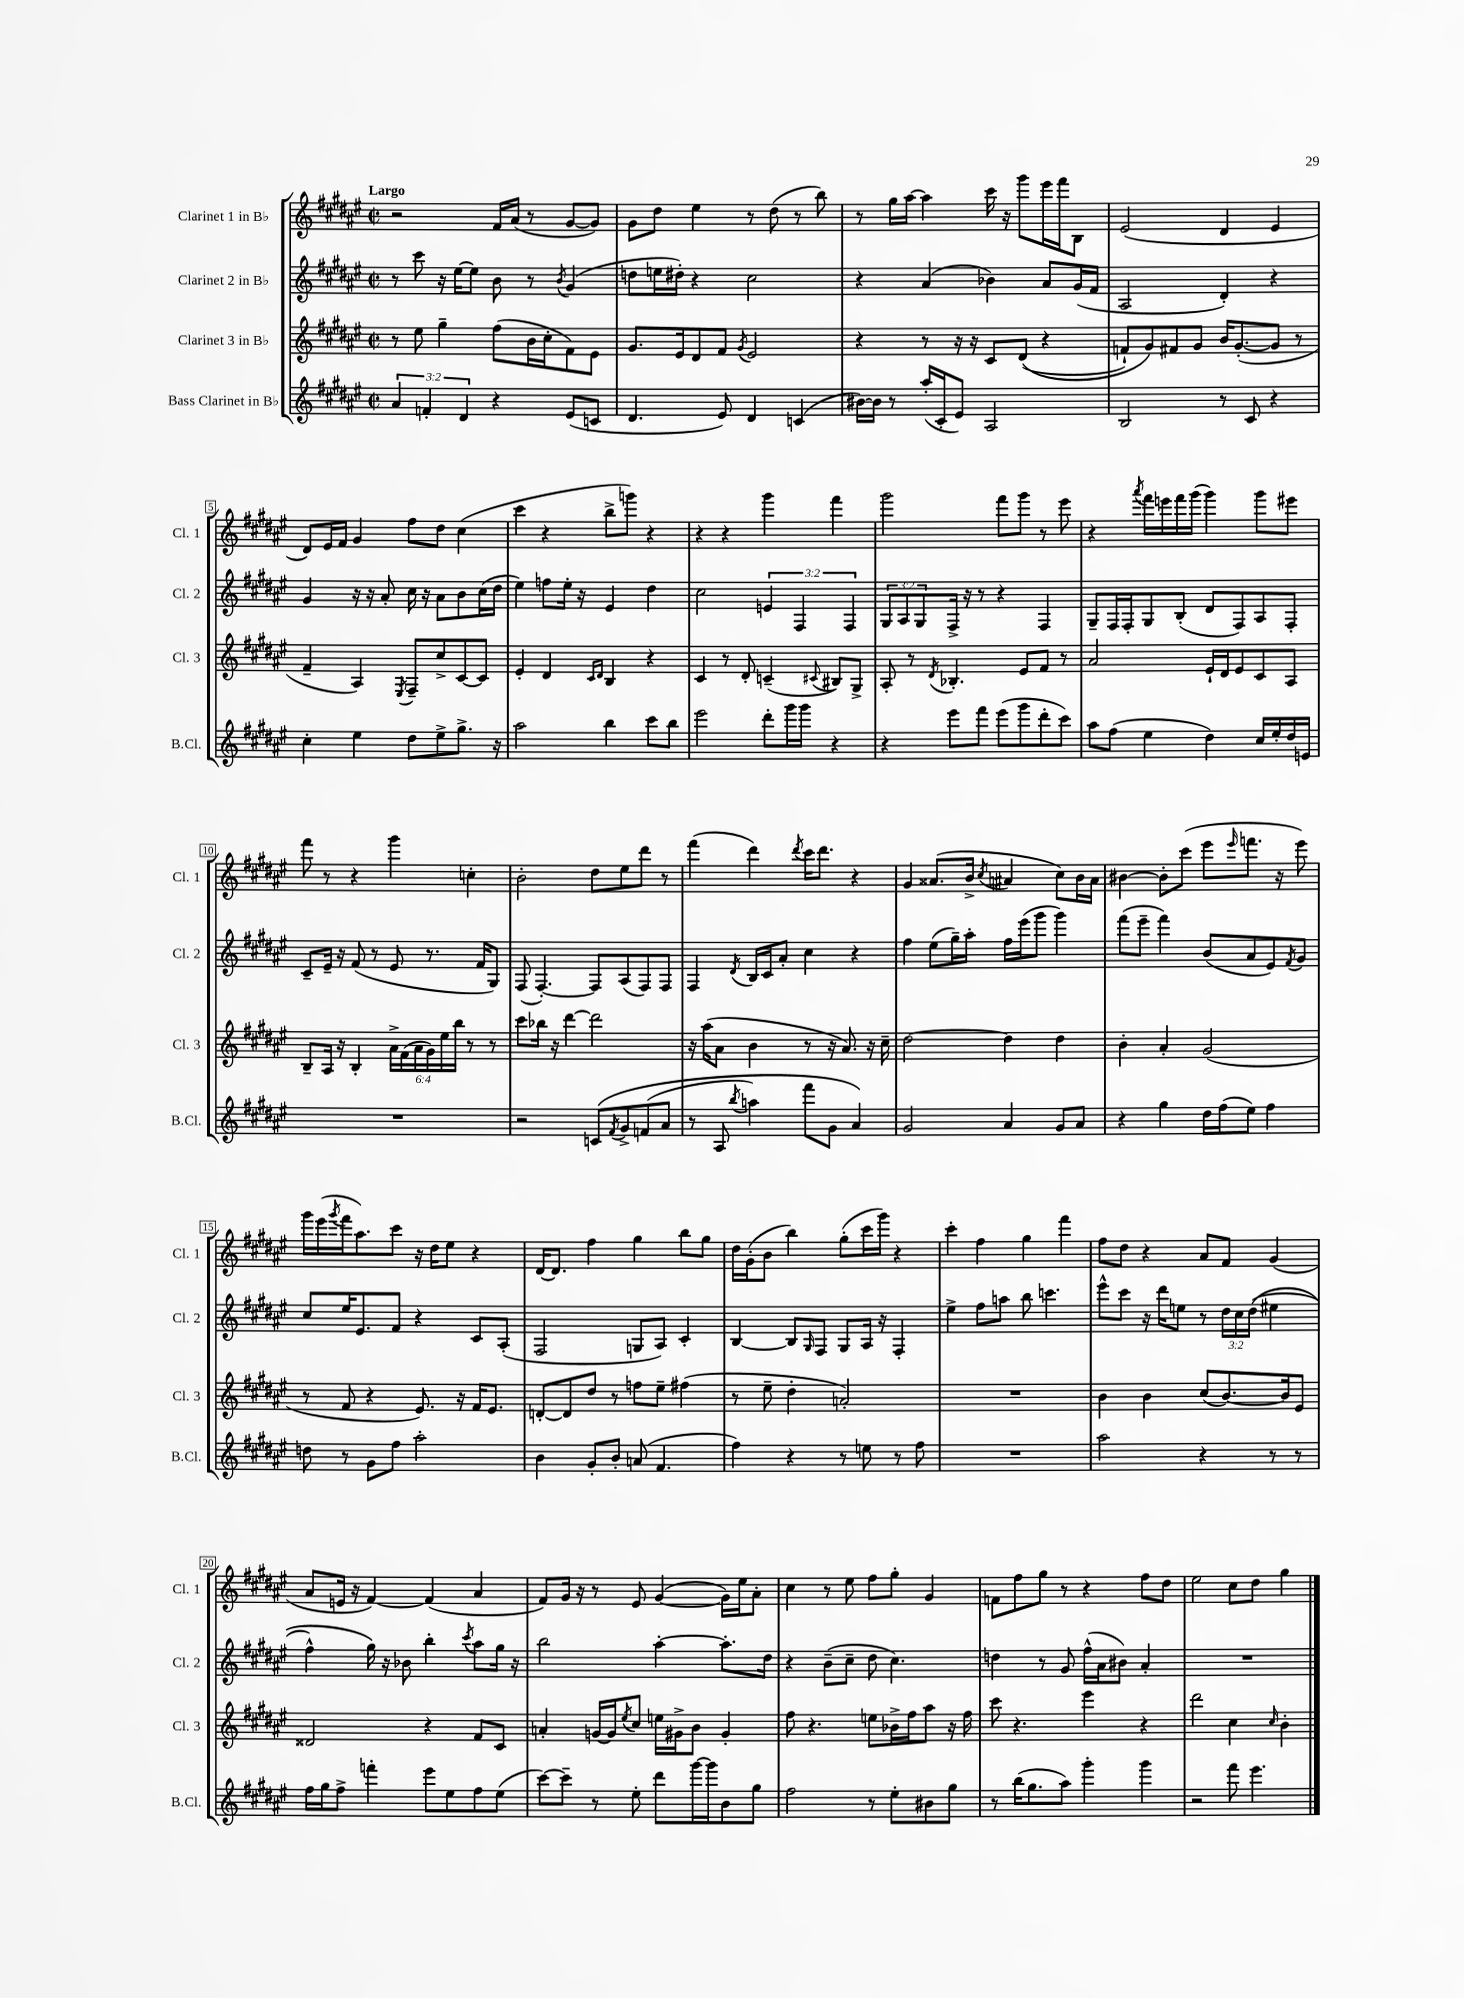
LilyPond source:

<<
\new StaffGroup <<
\new Staff = "s0" \with { instrumentName = "Clarinet 1 in Bb" shortInstrumentName = "Cl. 1" } {
    \clef treble \key fis \major \defaultTimeSignature \time 2/2 \tempo "Largo"
    r2 fis'16 ais'16( r8 gis'8~ gis'8) |
    gis'8 dis''8 eis''4 r8 dis''8( r8 b''8) |
    r8 gis''16 ais''16~ ais''4 cis'''16 r16 gis'''8 eis'''16 fis'''16 b8 |
    eis'2( dis'4 eis'4 |
    dis'8) eis'16 fis'16 gis'4 fis''8 dis''8 cis''4( |
    cis'''4 r4 b''8-> g'''8) r4 |
    r4 r4 gis'''4 fis'''4 |
    gis'''2 fis'''8 gis'''8 r8 eis'''8 |
    r4 \acciaccatura { ais'''8 } fis'''16 e'''16 fis'''16 gis'''16( gis'''4) gis'''8 eis'''8 |
    fis'''8 r8 r4 gis'''4 c''4-. |
    b'2-. dis''8 eis''8 dis'''8 r8 |
    fis'''4( dis'''4) \acciaccatura { dis'''8 } cis'''16 dis'''8. r4 |
    gis'4 aisis'8.( b'16-> \acciaccatura { cis''8 } ais'4 cis''8) b'16 ais'16 |
    bis'4~ bis'8-. cis'''8( eis'''8 \grace { eis'''16 } f'''8. r16 eis'''8) |
    gis'''16 eis'''16( \acciaccatura { gis'''8 } fis'''16 ais''8.) cis'''8 r16 dis''16 eis''8 r4 |
    dis'16~ dis'8. fis''4 gis''4 b''8 gis''8 |
    dis''16 gis'16-.( b'8 b''4) gis''8-.( cis'''16 gis'''16) r4 |
    cis'''4-. fis''4 gis''4 fis'''4 |
    fis''8 dis''8 r4 ais'8 fis'8 gis'4( |
    ais'8 e'16 r16 fis'4~) fis'4( ais'4 |
    fis'8) gis'16 r16 r8 eis'8 gis'4~( gis'16) eis''16 ais'8-. |
    cis''4 r8 eis''8 fis''8 gis''8-. gis'4 |
    f'8 fis''8 gis''8 r8 r4 fis''8 dis''8 |
    eis''2 cis''8 dis''8 gis''4 \bar "|." |
}
\new Staff = "s1" \with { instrumentName = "Clarinet 2 in Bb" shortInstrumentName = "Cl. 2" } {
    \clef treble \key fis \major \defaultTimeSignature \time 2/2 \override Staff.TupletNumber.text = #tuplet-number::calc-fraction-text
    r8 cis'''8 r16 eis''16~ eis''8 b'8 r8 \acciaccatura { b'8 } gis'4( |
    d''8 e''16 dis''16-.) r4 cis''2 |
    r4 ais'4( bes'4) ais'8 gis'16( fis'16 |
    ais2 dis'4-.) r4 |
    gis'4 r16 r16 ais'8-. cis''16 r16 ais'8 b'8 cis''16( dis''16 |
    eis''4) f''8 eis''16-. r16 eis'4 dis''4 |
    cis''2 \tuplet 3/2 { e'4 fis4 fis4 } |
    \tuplet 3/2 { gis8 ais8 gis8 } fis16-> r16 r8 r4 fis4 |
    gis8-- fis16 fis16-. gis8 b8-.( dis'8 fis8) ais8 fis8-. |
    cis'8-- eis'16-- r16 fis'8( r8 eis'8 r8. fis'16 gis8) |
    fis8( fis4.~-.) fis8 ais8( fis8) fis8 |
    fis4 \acciaccatura { dis'8 } b16 cis'16 ais'8-. cis''4 r4 |
    fis''4 eis''8( gis''16--) ais''16-. fis''16 eis'''16( gis'''8 gis'''4) |
    fis'''8( eis'''8-- fis'''4) b'8( ais'8 eis'8) \acciaccatura { fis'8 } gis'8 |
    cis''8 eis''16 eis'8. fis'8 r4 cis'8 ais8-.( |
    fis2 g8 ais8) cis'4-. |
    b4~ b8 \grace { gis16 } fis8 gis8 ais16 r16 fis4-. |
    eis''4-> fis''8 a''8 b''8 c'''4. |
    eis'''8-^ cis'''8 r16 dis'''16 e''8 r8 \tuplet 3/2 { dis''16 cis''16 dis''16(\( } eis''4 |
    fis''4-^) gis''16\) r16 bes'8 b''4-. \acciaccatura { cis'''8 } ais''8 gis''16 r16 |
    b''2 ais''4~-. ais''8.-. dis''16 |
    r4 b'8--( cis''8-- dis''8 cis''4.) |
    d''4 r8 gis'8 fis''16-^( ais'16 bis'8) ais'4-. |
    R1 \bar "|." |
}
\new Staff = "s2" \with { instrumentName = "Clarinet 3 in Bb" shortInstrumentName = "Cl. 3" } {
    \clef treble \key fis \major \defaultTimeSignature \time 2/2 \override Staff.TupletNumber.text = #tuplet-number::calc-fraction-text
    r8 eis''8 gis''4-- fis''8( b'16 cis''16-. fis'8) eis'8 |
    gis'8. eis'16 dis'8 fis'8 \acciaccatura { gis'8 } eis'2 |
    r4 r8 r16 r16 cis'8 dis'8(\( r4 |
    f'8-!) gis'8\) fis'8 gis'8 b'16 gis'8.~-.( gis'8 r8 |
    fis'4-- ais4) \acciaccatura { eis8 } fis8-- cis''8-> cis'8~ cis'8 |
    eis'4-. dis'4 \grace { cis'16 dis'16 } b4 r4 |
    cis'4 r8 dis'8-. c'4--( \appoggiatura { cis'8 } bis8) gis8-> |
    ais8-. r8 \acciaccatura { dis'8 } bes4.-. eis'8 fis'8 r8 |
    ais'2 eis'16-! dis'16 eis'8 cis'8 ais8 |
    b8-- ais16 r16 b4-. \tuplet 6/4 { ais'16-> fis'16( ais'16 gis'16) eis''16 b''16 } r8 r8 |
    cis'''8 bes''16 r16 dis'''4~ dis'''2 |
    r16 ais''16( ais'8 b'4 r8 r16 ais'8.) r16 cis''16-- |
    dis''2~ dis''4 dis''4 |
    b'4-. ais'4-. gis'2( |
    r8 fis'8 r4 eis'8.) r16 fis'16 eis'8. |
    d'8~-. d'8 dis''8 r8 f''8 eis''8-- fis''4( |
    r8 eis''8-- dis''4-. a'2-.) |
    R1 |
    b'4 b'4 cis''8( b'8.~) b'16 eis'8 |
    disis'2 r4 fis'8 cis'8 |
    a'4-. g'16~ g'16 \acciaccatura { eis''8 } cis''8 e''16 gis'16-> b'8 gis'4-. |
    fis''8 r4. e''8 bes'16-> fis''16 ais''8 r16 fis''16 |
    cis'''8 r4. eis'''4 r4 |
    dis'''2 cis''4 \grace { cis''16 } b'4-. \bar "|." |
}
\new Staff = "s3" \with { instrumentName = "Bass Clarinet in Bb" shortInstrumentName = "B.Cl." } {
    \clef treble \key fis \major \defaultTimeSignature \time 2/2 \override Staff.TupletNumber.text = #tuplet-number::calc-fraction-text
    \tuplet 3/2 { ais'4 f'4-. dis'4 } r4 eis'8( c'8 |
    dis'4. eis'8) dis'4 c'4( |
    bis'16~) bis'16 r8 ais''16-.( cis'16-. eis'8) ais2 |
    b2 r8 cis'8 r4 |
    cis''4-. eis''4 dis''8 eis''8-> gis''8.-> r16 |
    ais''2 b''4 cis'''8 b''8 |
    eis'''2 dis'''8-. gis'''16 gis'''16 r4 |
    r4 eis'''8 fis'''8 eis'''8( gis'''8 dis'''8-. cis'''8) |
    ais''8 fis''8( eis''4 dis''4) cis''16 eis''16-. dis''16 e'16 |
    R1 |
    r2 c'8\( \acciaccatura { fis'8 } gis'8-> f'8( ais'8 |
    r8 ais8 \acciaccatura { b''8 } a''4) fis'''8 gis'8 ais'4\) |
    gis'2 ais'4 gis'8 ais'8 |
    r4 gis''4 dis''16 fis''16( eis''8) fis''4 |
    d''8 r8 gis'8 fis''8 ais''2-. |
    b'4 gis'8-. b'8-. a'8( fis'4. |
    fis''4) r4 r8 e''8 r8 fis''8 |
    R1 |
    ais''2 r4 r8 r8 |
    fis''16 gis''16 fis''8-> f'''4-. eis'''8 eis''8 fis''8 eis''8( |
    cis'''8~) cis'''8-- r8 eis''8-. dis'''8 gis'''16~ gis'''16 b'8 gis''8 |
    fis''2 r8 eis''8-. bis'8 gis''8 |
    r8 b''16( gis''8. ais''8) gis'''4-. gis'''4 |
    r2 fis'''8 eis'''4. \bar "|." |
}
>>
>>
\layout { \context { \Score \override BarNumber.stencil = #(make-stencil-boxer 0.1 0.3 ly:text-interface::print) } }
